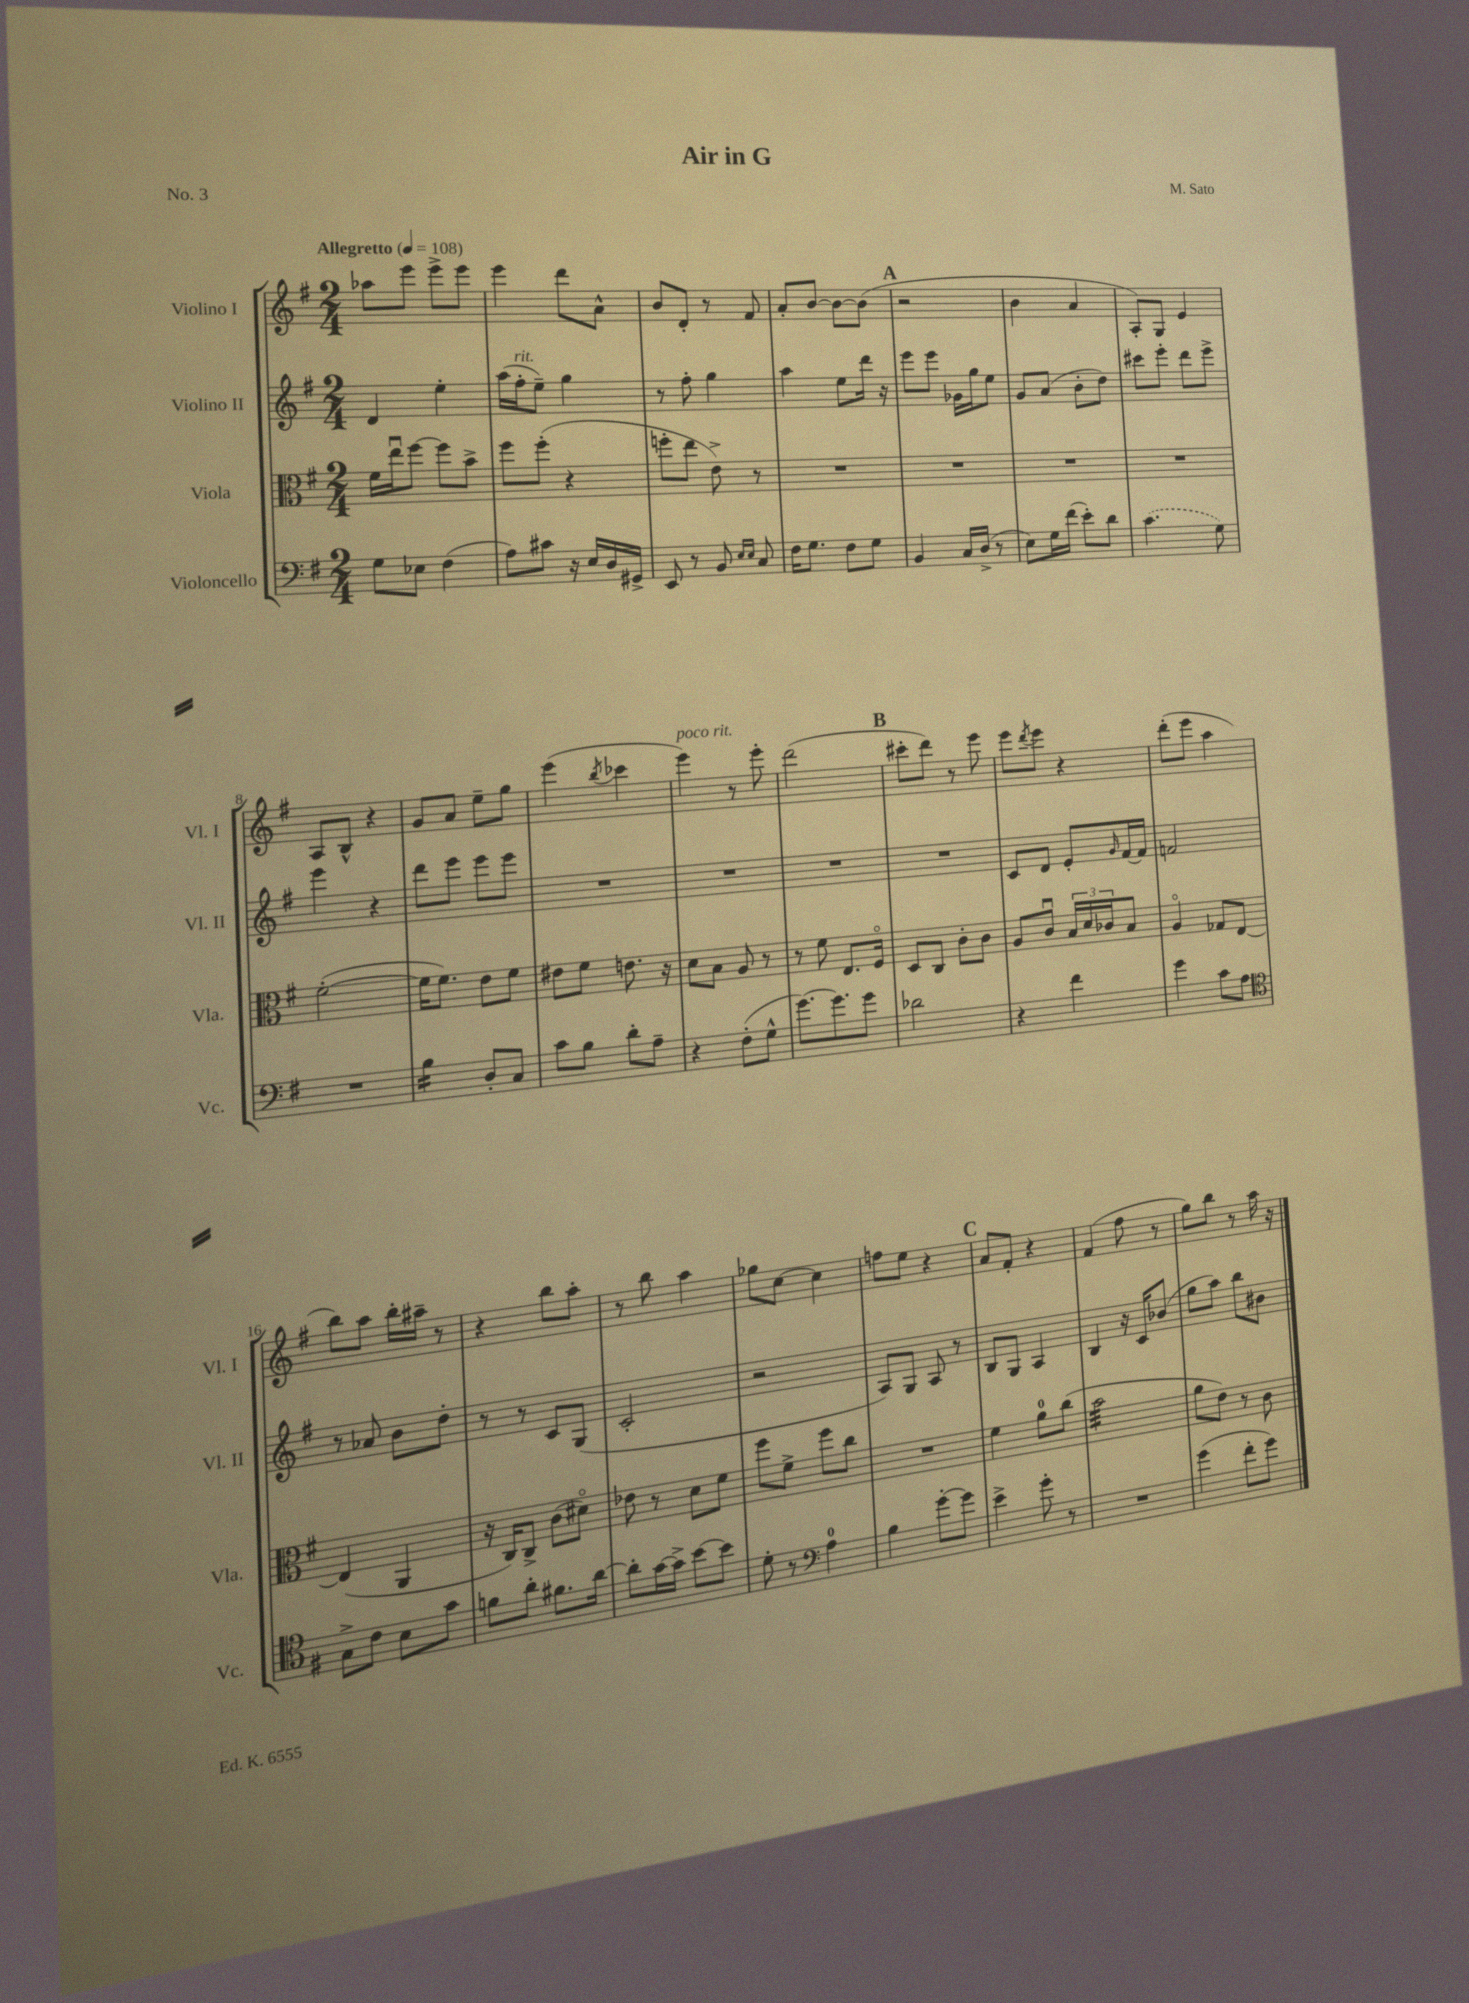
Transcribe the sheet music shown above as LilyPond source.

\header { title = "Air in G" composer = "M. Sato" piece = "No. 3" }
<<
\new StaffGroup <<
\new Staff = "s0" \with { instrumentName = "Violino I" shortInstrumentName = "Vl. I" } {
    \clef treble \key g \major \numericTimeSignature \time 2/4 \tempo "Allegretto" 4 = 108
    aes''8 e'''8 e'''8-> e'''8 |
    e'''4 d'''8 a'8-^ |
    b'8 d'8-. r8 fis'8 |
    a'8-. b'8~ b'8~ b'8( |
    \mark \markup { \bold "A" } r2 |
    b'4 a'4 |
    a8-.) g8 e'4 |
    a8 b8-^ r4 |
    g'8 a'8 e''8-- g''8 |
    e'''4( \acciaccatura { b''8 } ces'''4 |
    e'''4^\markup { \italic "poco rit." }) r8 e'''8-. |
    d'''2( |
    \mark \markup { \bold "B" } cis'''8-. d'''8) r8 e'''8 |
    e'''8 \acciaccatura { d'''8 } e'''8 r4 |
    d'''8-.( e'''8 a''4 |
    b''8) a''8 b''16-. ais''16-- r8 |
    r4 b''8 a''8-. |
    r8 b''8 a''4 |
    ges''8 c''8~ c''4 |
    f''8 e''8 r4 |
    \mark \markup { \bold "C" } a'8 fis'8-. r4 |
    fis'4( fis''8 r8 |
    g''8) b''8 r8 a''16 r16 \bar "|." |
}
\new Staff = "s1" \with { instrumentName = "Violino II" shortInstrumentName = "Vl. II" } {
    \clef treble \key g \major \numericTimeSignature \time 2/4
    d'4 e''4-. |
    a''16( fis''16-.^\markup { \italic "rit." } e''8--) g''4 |
    r8 fis''8-. g''4 |
    a''4 e''8 d'''16 r16 |
    \mark \markup { \bold "A" } e'''8 e'''8 ges'16 g''16 e''8 |
    g'8 a'8( b'8-. d''8) |
    cis'''8 e'''8-. d'''8 e'''8-> |
    e'''4 r4 |
    d'''8 e'''8 e'''8 e'''8 |
    R2 |
    R2 |
    R2 |
    \mark \markup { \bold "B" } R2 |
    c'8 d'8 e'8-. \grace { g'16 } fis'16~ fis'16 |
    f'2 |
    r8 aes'8 b'8 d''8-. |
    r8 r8 c'8 g8( |
    c'2-. |
    r2 |
    a8) g8 a8 r8 |
    \mark \markup { \bold "C" } b8 g8 a4 |
    b4 r16 c'16 bes'8( |
    g''8 a''8) b''8 bis'8 \bar "|." |
}
\new Staff = "s2" \with { instrumentName = "Viola" shortInstrumentName = "Vla." } {
    \clef alto \key g \major \numericTimeSignature \time 2/4
    fis'16 e''16\downbow fis''8~ fis''8 b'8-> |
    fis''8 fis''8-.( r4 |
    f''8-. e''8 e'8->) r8 |
    R2 |
    \mark \markup { \bold "A" } R2 |
    R2 |
    R2 |
    fis'2~-.( |
    fis'16 fis'8.) e'8 fis'8 |
    eis'8 fis'8 e'8. r16 |
    d'8 b8 a8 r8 |
    r8 fis'8 e8. fis16\flageolet |
    \mark \markup { \bold "B" } d8 c8 c'8-. c'8 |
    a8 c'8\downbow \tuplet 3/2 { b16 d'16 ces'16 } b8 |
    a4\flageolet ges8 e8~ |
    e4( a,4 |
    r16 c16) c8-> c'8( dis'8\flageolet) |
    ees'8 r8 d'8 fis'8 |
    fis''8 fis'8-> fis''8 c''8 |
    R2 |
    \mark \markup { \bold "C" } fis'4 a'8-0 c''8( |
    b'2:32 |
    a'8 e'8) r8 c'8 \bar "|." |
}
\new Staff = "s3" \with { instrumentName = "Violoncello" shortInstrumentName = "Vc." } {
    \clef bass \key g \major \numericTimeSignature \time 2/4
    g8 ees8 fis4( |
    a8) cis'8 r16 e16 d16 gis,16-> |
    e,8 r8 b,8 \grace { e16 e16 } c8 |
    fis16 g8. fis8 g8 |
    \mark \markup { \bold "A" } b,4 c16 d16->( r8 |
    e8) g16 fis'16( e'8-.) d'8 |
    \once \slurDashed c'4.( g8) |
    R2 |
    b4:16 d8-. c8 |
    c'8 b8 d'8-. a8-- |
    r4 fis8-.( g8-^ |
    g'8.~) g'8. g'8 |
    \mark \markup { \bold "B" } des'2 |
    r4 fis'4 |
    g'4 c'8 a8 |
    \clef tenor g8-> c'8 b8 g'8 |
    f'8 a'8-. fis'8. a'16~ |
    a'8-. g'16~ g'16-> b'8~ b'8 |
    d'8-. r8 \clef bass a4-0 |
    b4 g'8~-. g'8 |
    \mark \markup { \bold "C" } e'4-> g'8-. r8 |
    R2 |
    g'4( fis'8-. g'8) \bar "|." |
}
>>
>>
